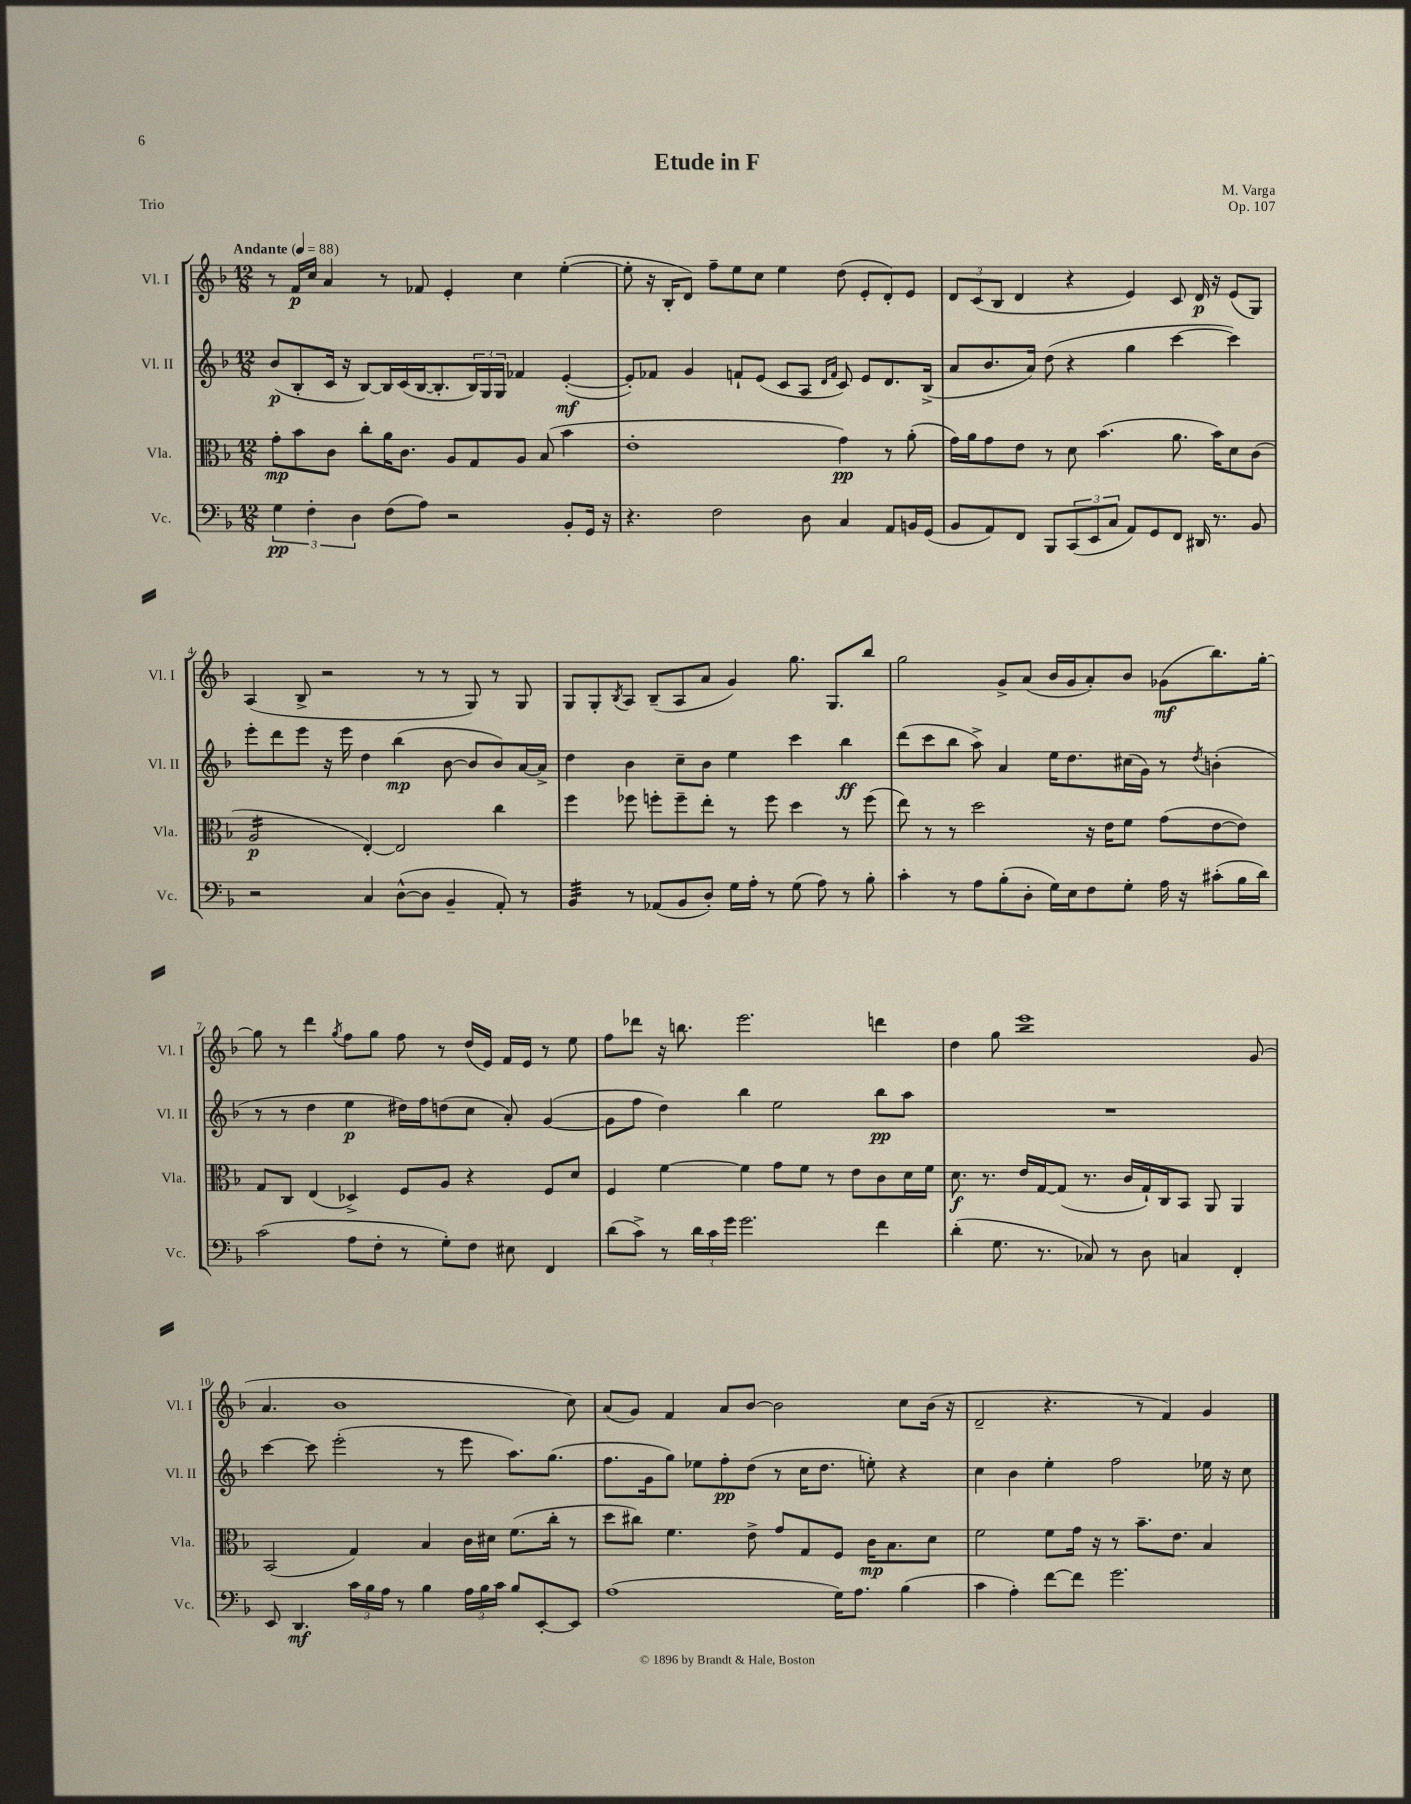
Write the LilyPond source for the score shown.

\header { title = "Etude in F" composer = "M. Varga" opus = "Op. 107" piece = "Trio" }
<<
\new StaffGroup <<
\new Staff = "s0" \with { instrumentName = "Vl. I" shortInstrumentName = "Vl. I" } {
    \clef treble \key f \major \numericTimeSignature \time 12/8 \tempo "Andante" 4 = 88
    r8 f'16\p c''16 a'4 r8 fes'8 e'4-. c''4 e''4~-.( |
    e''8-. r16 bes16-. d'8) f''8-- e''8 c''8 e''4 d''8( e'8-. d'8-.) e'8 |
    \tuplet 3/2 { d'8 c'8( bes8 } d'4 r4 e'4) c'8 d'16\p r16 e'8( g8) |
    a4( bes8-> r2 r8 r8 g8) r8 g8 |
    g8 g8-. \acciaccatura { bes8 } a8 bes8--( a8 a'8 g'4) g''8. g8. bes''8 |
    g''2 g'8-> a'8( bes'16 g'16 a'8-.) bes'8 ges'8\mf( bes''8.) g''16~-. |
    g''8 r8 d'''4 \acciaccatura { g''8 } f''8 g''8 f''8 r8 d''16( e'16) f'16 e'16 r8 e''8 |
    f''8 des'''8 r16 b''8. e'''2. d'''4 |
    d''4 g''8 e'''1:8 g'8( |
    a'4. bes'1 c''8) |
    a'8( g'8) f'4 a'8 bes'8~ bes'2 c''8 bes'16( r16 |
    d'2-- r4. r8 f'4) g'4 \bar "|." |
}
\new Staff = "s1" \with { instrumentName = "Vl. II" shortInstrumentName = "Vl. II" } {
    \clef treble \key f \major \numericTimeSignature \time 12/8
    bes'8\p( bes8-. c'16 r16 bes8~) bes16 c'16( bes16~ bes8.-. \tuplet 3/2 { bes16) g16 g16 } fes'4 e'4~-.\mf( |
    e'8-.) fes'8 g'4 f'8-! e'8( c'8 a8 \grace { d'16 f'16 } c'8) e'8 d'8. bes16->( |
    a'8 bes'8. a'16) d''8( r4 g''4 c'''4~ c'''4) |
    e'''8-. d'''8 e'''8 r16 e'''16 d''4 bes''4\mp( bes'8~ bes'8 bes'8) a'16~ a'16-> |
    d''4 bes'4 c''8-- bes'8 e''4 c'''4 bes''4\ff |
    d'''8( c'''8 bes''8 a''8->) a'4 e''16 d''8. cis''16( g'16) r8 \acciaccatura { d''8 } b'4-.( |
    r8 r8 d''4 e''4\p dis''16) f''16 d''8( c''8 a'8-.) g'4~( |
    g'8 f''8 d''4) bes''4 e''2 bes''8\pp a''8 |
    R1. |
    c'''4~ c'''8 e'''2-.( r8 e'''8 a''8.) g''8.( |
    f''8. g'16 g''8) ees''8 f''8-.\pp d''8( r8 c''16 d''8. e''8-.) r4 |
    c''4 bes'4 e''4-. f''2 ees''16 r16 c''8 \bar "|." |
}
\new Staff = "s2" \with { instrumentName = "Vla." shortInstrumentName = "Vla." } {
    \clef alto \key f \major \numericTimeSignature \time 12/8
    g'8-.\mp bes'8 c'8 c''8-. a'16 c'8. a8 g8 a8 bes8( bes'4 |
    e'1-. g'4\pp) r8 a'8-.( |
    g'16) a'16 g'8 e'8 r8 d'8 bes'4.( a'8. bes'16) d'8 c'8( |
    a2:16\p e4~-.) e2 c''4 |
    f''4 fes''8 f''8-. f''8-- e''8-. r8 f''8 d''4 r8 f''8( |
    e''8) r8 r8 d''2 r16 e'16 f'8 g'8( e'8~ e'8) |
    g8 c8 e4( des4->) f8 a8 r4 f8 d'8 |
    f4 f'4~ f'4 g'8 f'8 r8 e'8 c'8 d'16 f'16 |
    d'8.\f r8. e'16 g16~ g8( r8. c'16 g16-!) c16 bes,8 a,8 a,4 |
    bes,2( g4) bes4 c'16 dis'16 f'8.( c''16-. r8 |
    d''8 cis''8) f'4. e'8-> g'8 g8 f8 c'16\mp bes8. d'8 |
    f'2 f'8 g'16 r16 r8 bes'8.-- e'8. bes4 \bar "|." |
}
\new Staff = "s3" \with { instrumentName = "Vc." shortInstrumentName = "Vc." } {
    \clef bass \key f \major \numericTimeSignature \time 12/8
    \tuplet 3/2 { g4\pp f4-. d4 } f8( a8) r2 bes,8-. g,16 r16 |
    r4. f2 d8 c4 a,8 b,16 g,16( |
    bes,8 a,8) f,8 bes,,8 \tuplet 3/2 { c,8( e,8 c8 } a,8) g,8 f,8 dis,16 r8. bes,8 |
    r2 c4 d8~-^( d8 bes,4-- a,8-.) r8 |
    bes,4:32 r8 aes,8( bes,8 d8-.) g16 a16-. r8 g8( a8) r8 bes8-. |
    c'4-. r8 a8 bes8-.( d8-. g16) e16 f8 g8-. a16 r16 cis'8-.( bes16 d'16) |
    c'2( a8 f8-. r8 g8-.) f8 eis8 f,4 |
    d'8( c'8->) r8 \tuplet 3/2 { d'16 c'16 g'16 } g'2. f'4 |
    d'4-.( g8. r8. ces8) r8 d8 c4 f,4-. |
    e,8 d,4.\mf \tuplet 3/2 { c'16 bes16 a16 } r8 bes4 \tuplet 3/2 { a16 bes16 c'16 } bes8 e,8~-. e,8 |
    a1( g16) a8. bes4( |
    c'4 a4-.) f'8~ f'8 g'2. \bar "|." |
}
>>
>>
